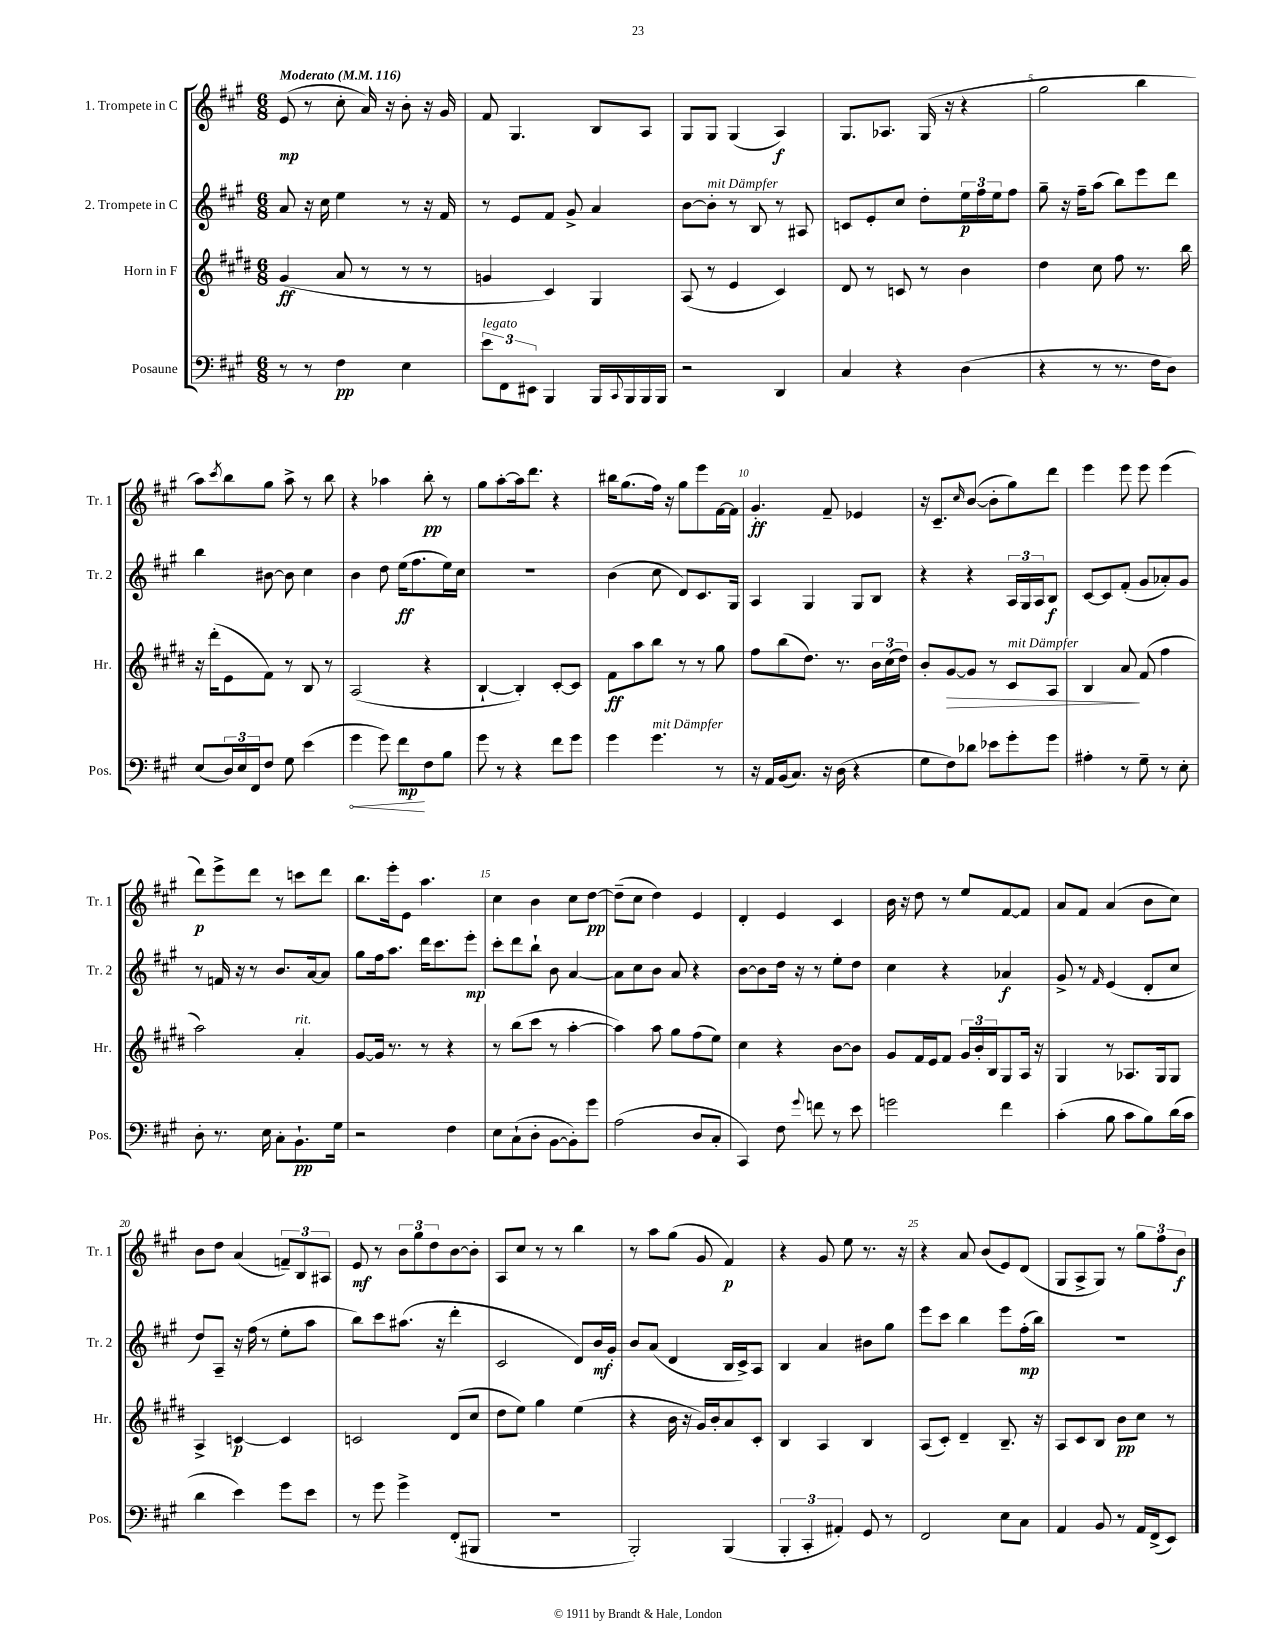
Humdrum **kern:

**kern	**kern	**kern	**kern
*staff4	*staff3	*staff2	*staff1
*clefF4	*clefG2	*clefG2	*clefG2
*k[f#c#g#]	*k[f#c#g#d#]	*k[f#c#g#]	*k[f#c#g#]
*M6/8	*M6/8	*M6/8	*M6/8
*MM116	*MM116	*MM116	*MM116
8r	(4g#	8a	(8e
8r	.	16r	8r
.	.	16cc#	.
4F#	8a	4ee	8cc#'
.	8r	.	16a)
.	.	.	16r
4E	8r	8r	8b'
.	8r	16r	16r
.	.	16f#	16g#
=	=	=	=
12e	4g	8r	8f#
12FF#	.	.	.
.	.	8e	4.G#
12EE#	.	.	.
4BBB	4c#)	8f#	.
.	.	8g#^	.
16BBB	4G#	4a	8B
8qqCC#	.	.	.
16BBB	.	.	.
16BBB	.	.	8A
16BBB	.	.	.
=	=	=	=
2r	(8A	[8b	8G#
.	8r	8b']	8G#
.	4e	8r	(4G#
.	.	8B	.
4DD	4c#)	8r	4A)
.	.	8A#	.
=	=	=	=
4C#	8d#	8c	8.G#
.	8r	8e'	.
.	.	.	8.A-
4r	8c	8cc#	.
.	8r	8dd'	(16G#
.	.	.	16r
(4D	4b	24ee	4r
.	.	24ff#	.
.	.	24ee	.
.	.	8ff#	.
=	=	=	=
4r	4dd#	8gg#~	2gg#
.	.	16r	.
.	.	16ff#~	.
8r	8cc#	(8aa	.
8.r	8ff#	8bb)	.
.	8.r	8eee	4bb
16F#	.	.	.
8D)	.	8ddd	.
.	16bb	.	.
=	=	=	=
(8E	16r	4bb	8aa)
.	(16ddd#'	.	.
.	.	.	8qccc#
24D)	8e	.	8bb
24E	.	.	.
24FF#	.	.	.
8F#	8f#)	[8b#	8gg#
8G#	8r	8b#]	8aa^
(4e	8B	4cc#	8r
.	8r	.	8bb
=	=	=	=
4g#	(2A	4b	4r
8g#)	.	8dd	4aa-
8f#	.	(16ee	.
.	.	8.ff#	.
8F#	4r	.	8bb'
8B	.	16ee)	8r
.	.	16cc#	.
=	=	=	=
8g#	[4B`	2.r	8gg#
8r	.	.	[8aa'
4r	4B'])	.	16aa]
.	.	.	8.ddd
8f#	[8c#'	.	4r
8g#	8c#]	.	.
=	=	=	=
4g#	8f#	(4b	16bb#
.	.	.	(8.gg#
.	8aa	.	.
4.g#	8bb	8cc#	16ff#)
.	.	.	16r
.	8r	8d)	8gg#
.	8r	8.c#	8eee
8r	8gg#	.	[16f#
.	.	16G#	16f#]
=	=	=	=
16r	8ff#	4A	4.g#'
16AA	.	.	.
(16BB	(8bb	.	.
8.C#)	.	.	.
.	8.dd#)	4G#	.
16r	.	.	8f#~
(16D	8.r	.	.
4r	.	8G#	4e-
.	24b	8B	.
.	(24cc#	.	.
.	24dd#)	.	.
=	=	=	=
8G#	8b'	4r	16r
.	.	.	8.c#~
8F#)	[8g#	.	.
.	.	.	16qqcc#
8d-	8g#]	4r	([8b
8e-	8r	.	8b']
8g#'	8c#	24A	8gg#)
.	.	24G#	.
.	.	24A	.
8g#	8A	8B	8ddd
=	=	=	=
4A#'	4B	[8c#	4eee
.	.	8c#]	.
8r	8a	(8f#'	8eee
8G#~	(8f#	8g#	8eee
8r	4ff#	8a-')	(4eee
8E'	.	8g#	.
=	=	=	=
8D'	2aa)	8r	8ddd)
8.r	.	16f	8eee^
.	.	16r	.
.	.	8r	8ddd
16E	.	.	.
8C#'	.	8.b	8r
8.BB`	4a'	.	8ccc
.	.	[16a	.
.	.	8a]	8ddd
16G#	.	.	.
=	=	=	=
2r	[8g#	8gg#	8.bb
.	16g#]	16ff#	.
.	8.r	8.aa	16eee'
.	.	.	8e
.	8r	16ddd	4.aa
.	.	8.ccc#	.
4F#	4r	.	.
.	.	8eee'	.
=	=	=	=
8E	8r	8ccc#'	4cc#
(8C#`	(8bb	8ddd	.
8D'	8ccc#	8bb`	4b
[8BB	8r	8b	.
8BB'])	[4aa'	[4a	8cc#
8g#	.	.	[8dd
=	=	=	=
(2A	4aa])	8a]	(8dd~]
.	.	8cc#	8cc#
.	8aa	8b	4dd)
.	8gg#	8a	.
8D	(8ff#	4r	4e
8C#'	8ee)	.	.
=	=	=	=
4CC#)	4cc#	[8b	4d'
.	.	8b]	.
8F#	4r	16dd	4e
.	.	16r	.
8qqg#	.	.	.
8f	.	8r	.
8r	[8b	8ee'	4c#
8e	8b]	8dd	.
=	=	=	=
2g	8g#	4cc#	16b
.	.	.	16r
.	16f#	.	8dd
.	16e	.	.
.	8f#	4r	8r
.	24g#	.	8ee
.	24b'	.	.
.	24B	.	.
4f#	8G#	4a-	[8f#
.	16A	.	8f#]
.	16r	.	.
=	=	=	=
(4c#'	4G#	8g#^	8a
.	.	8r	8f#
.	.	16qqf#	.
8B	8r	(4e	(4a
8c#	8.A-	.	.
8B)	.	8d'	8b
.	16G#	.	.
(16d	8G#	8cc#	8cc#)
16c#	.	.	.
=	=	=	=
4d	4A^	8dd)	8b
.	.	8A~	8dd
4e)	[4c	16r	(4a
.	.	(16ff#	.
.	.	8r	.
8g#	4c]	8ee'	12f~)
.	.	.	12B
8e	.	8aa	.
.	.	.	12A#
=	=	=	=
8r	2c	8bb)	8e
8g#	.	8ccc#	8r
4g#^	.	(8.aa#	12b
.	.	.	12gg#
.	.	.	12dd
.	.	16r	.
(8FF#'	(8d#	4ddd'	[8b
8BBB#	8cc#	.	8b']
=	=	=	=
2.r	8dd#	2c#	8A
.	8ee)	.	8cc#
.	4gg#	.	8r
.	.	.	8r
.	(4ee	8d)	4bb
.	.	16b	.
.	.	16g#'	.
=	=	=	=
2BBB')	4r	8b	8r
.	.	(8a	8aa
.	16b	4d	(8gg#
.	16r	.	.
.	16g#)	.	8g#
.	16b'	.	.
(4BBB	8a	16B	4f#)
.	.	16c#^)	.
.	8c#'	8A	.
=	=	=	=
6BBB'	4B	4B	4r
6CC#'	.	.	.
.	4A	4a	8g#
6AA#')	.	.	.
.	.	.	8ee
8GG#	4B	8b#	8.r
8r	.	8gg#	.
.	.	.	16r
=	=	=	=
2FF#	(8A	8eee	4r
.	8c#')	8ccc#	.
.	4d#~	4bb	8a
.	.	.	(8b
8E	8.B~	8eee	8e)
8C#	.	(16ff#'	(8d
.	16r	16bb)	.
=	=	=	=
4AA	8A	2.r	8G#
.	8c#	.	8A^
8BB	8B	.	8G#)
8r	8b	.	8r
16AA	8cc#	.	12gg#
(16FF#^	.	.	.
.	.	.	12ff#
8EE)	8r	.	.
.	.	.	12b
==	==	==	==
*-	*-	*-	*-
